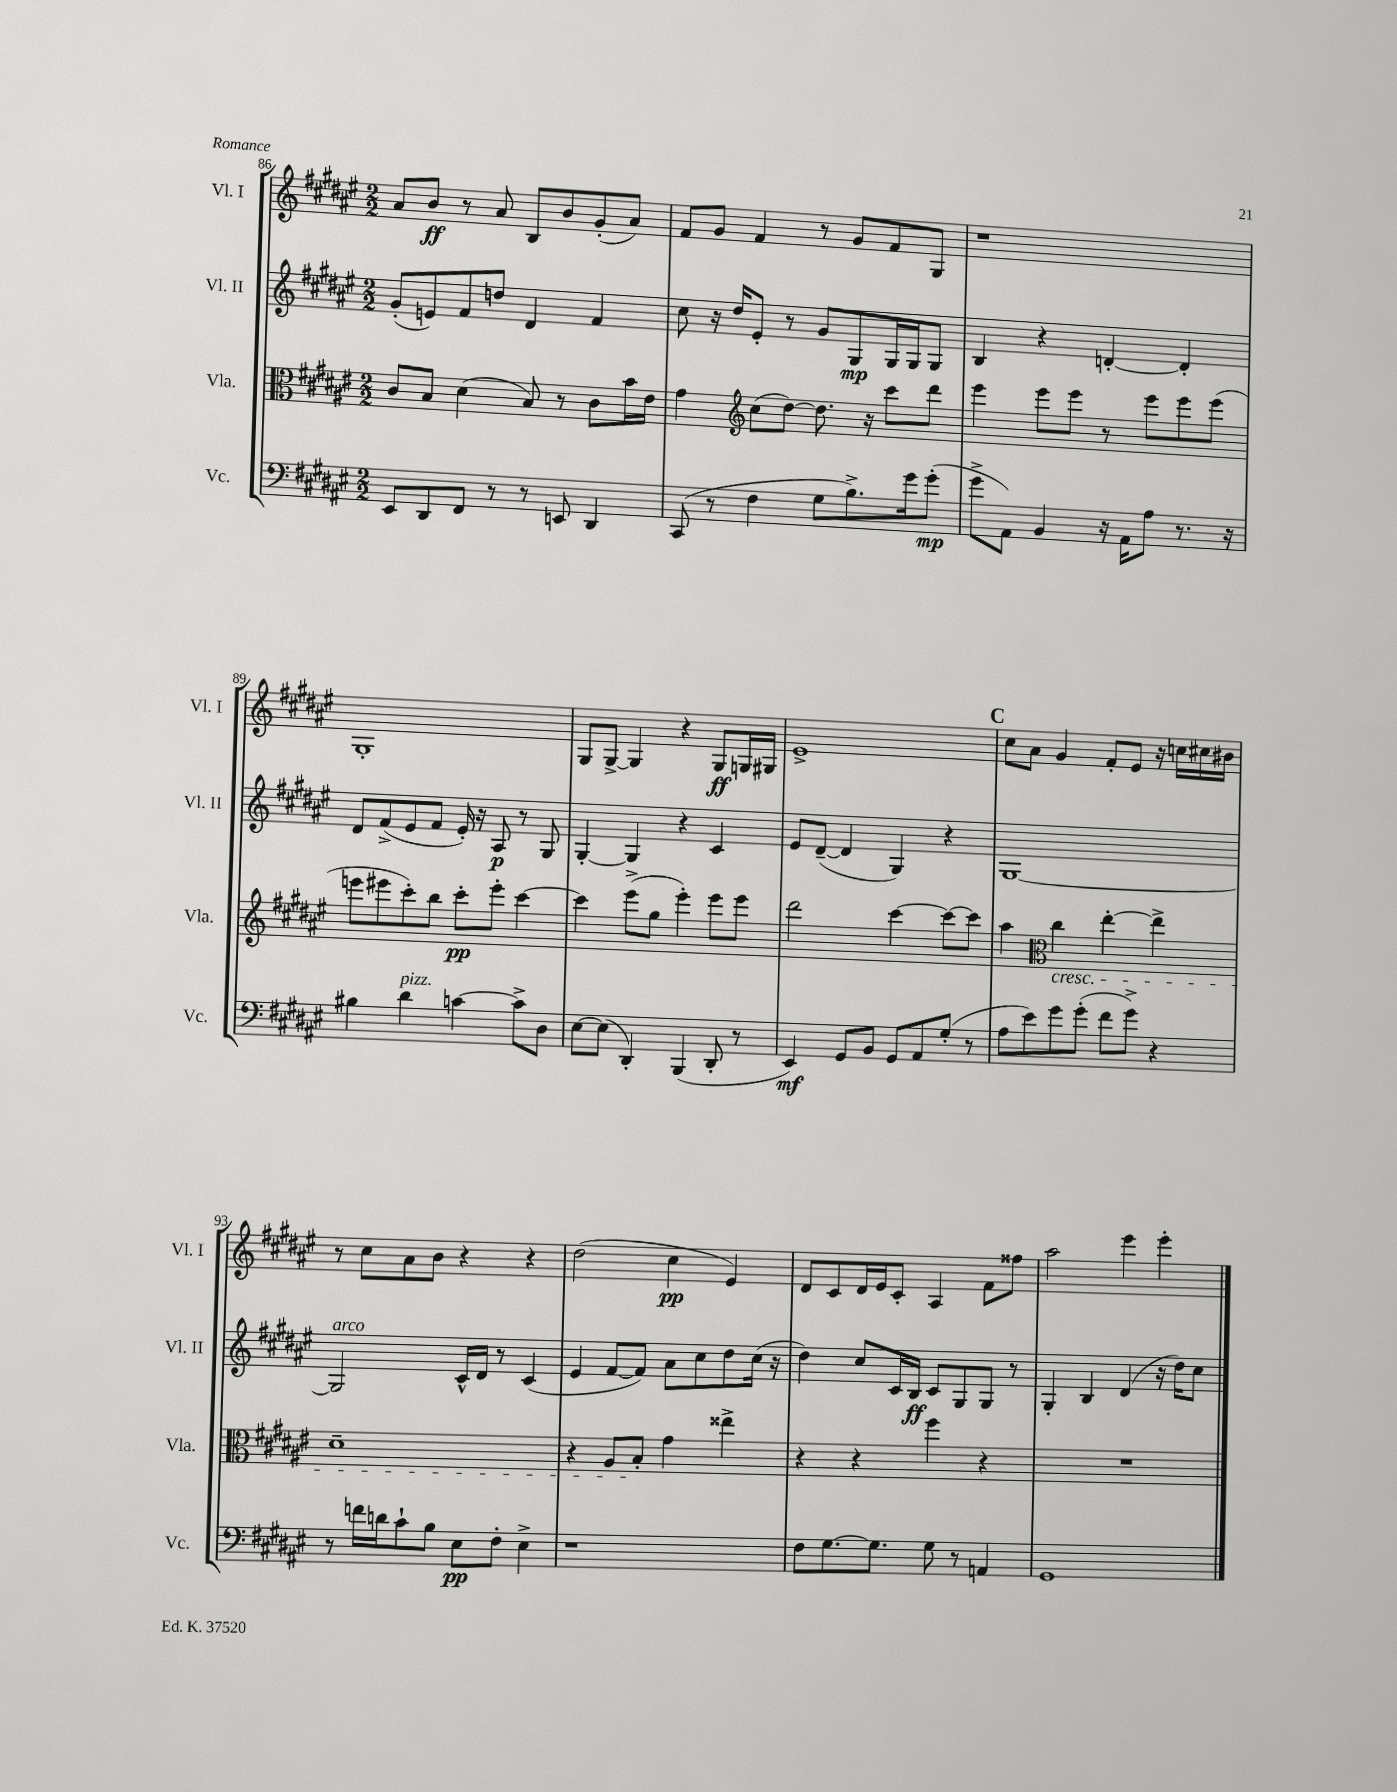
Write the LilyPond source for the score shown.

<<
\new StaffGroup <<
\new Staff = "s0" \with { instrumentName = "Vl. I" shortInstrumentName = "Vl. I" } {
    \clef treble \key fis \major \numericTimeSignature \time 2/2
    ais'8 b'8\ff r8 ais'8 b8 b'8 gis'8-.( ais'8) |
    fis'8 gis'8 fis'4 r8 gis'8 fis'8 gis8 |
    r1 |
    gis1-. |
    gis8 gis8~-> gis4 r4 gis8\ff g16 gis16 |
    eis'1-> |
    \mark \markup { \bold "C" } cis''8 ais'8 gis'4 fis'8-. eis'8 r16 c''16 cis''16 bis'16 |
    r8 cis''8 ais'8 b'8 r4 r4 |
    dis''2( cis''4\pp eis'4) |
    dis'8 cis'8 dis'16 eis'16 cis'8-. ais4 fis'8 fisis''8 |
    ais''2 eis'''4 eis'''4-. \bar "|." |
}
\new Staff = "s1" \with { instrumentName = "Vl. II" shortInstrumentName = "Vl. II" } {
    \clef treble \key fis \major \numericTimeSignature \time 2/2
    gis'8-.( e'8) fis'8 d''8 dis'4 fis'4 |
    cis''8 r16 dis''16 eis'8-. r8 gis'8 gis8\mp gis16 gis16 gis8 |
    b4 r4 d'4~-. d'4-. |
    dis'8 fis'8->( eis'8 fis'8 eis'16-.) r16 ais8\p r8 gis8 |
    gis4~-. gis4 r4 cis'4 |
    eis'8 dis'8~--( dis'4 gis4) r4 |
    \mark \markup { \bold "C" } gis1~ |
    gis2^\markup { \italic "arco" } cis'16-^ dis'16 r8 cis'4( |
    eis'4 fis'8~ fis'8) ais'8 cis''8 dis''8 cis''16( r16 |
    dis''4) cis''8 cis'16 b16\ff cis'8 gis8 gis8 r8 |
    gis4-. b4 dis'4( r16 dis''16) cis''8 \bar "|." |
}
\new Staff = "s2" \with { instrumentName = "Vla." shortInstrumentName = "Vla." } {
    \clef alto \key fis \major \numericTimeSignature \time 2/2
    cis'8 b8 dis'4( b8) r8 cis'8 b'16 eis'16 |
    gis'4 \clef treble cis''8( dis''8~) dis''8. r16 cis'''8 dis'''8 |
    eis'''4 eis'''8 eis'''8 r8 eis'''8 eis'''8 eis'''8( |
    e'''8 eis'''8 cis'''8-.) b''8 cis'''8-.\pp eis'''8-. cis'''4~ |
    cis'''4 eis'''8->( gis''8 eis'''4-.) eis'''8 eis'''8 |
    dis'''2 cis'''4~ cis'''8~ cis'''8 |
    \mark \markup { \bold "C" } ais''4 \clef alto cis''4\cresc eis''4~-. eis''4-> |
    dis'1-- |
    r4 ais8 b8-.\! gis'4 eisis''4-> |
    r4 r4 fis''4 r4 |
    R1 \bar "|." |
}
\new Staff = "s3" \with { instrumentName = "Vc." shortInstrumentName = "Vc." } {
    \clef bass \key fis \major \numericTimeSignature \time 2/2
    eis,8 dis,8 fis,8 r8 r8 e,8 dis,4 |
    cis,8( r8 fis4 gis8 b8.->) gis'16 gis'8-.\mp( |
    gis'8-> ais,8) b,4 r16 ais,16 ais8 r8. r16 |
    bis4 dis'4^\markup { \italic "pizz." } c'4~ c'8-> dis8 |
    eis8~ eis8( dis,4-.) b,,4( dis,8-. r8 |
    eis,4\mf) gis,8 b,8 gis,8 ais,8 gis8-.( r8 |
    \mark \markup { \bold "C" } ais8 eis'8) gis'8 gis'8-.( fis'8 gis'8->) r4 |
    r8 f'16 d'16 cis'8-! b8 eis8\pp fis8-. eis4-> |
    r1 |
    fis8 gis8.~ gis8. gis8 r8 a,4 |
    gis,1 \bar "|." |
}
>>
>>
\layout { \context { \Score currentBarNumber = #86 } }
